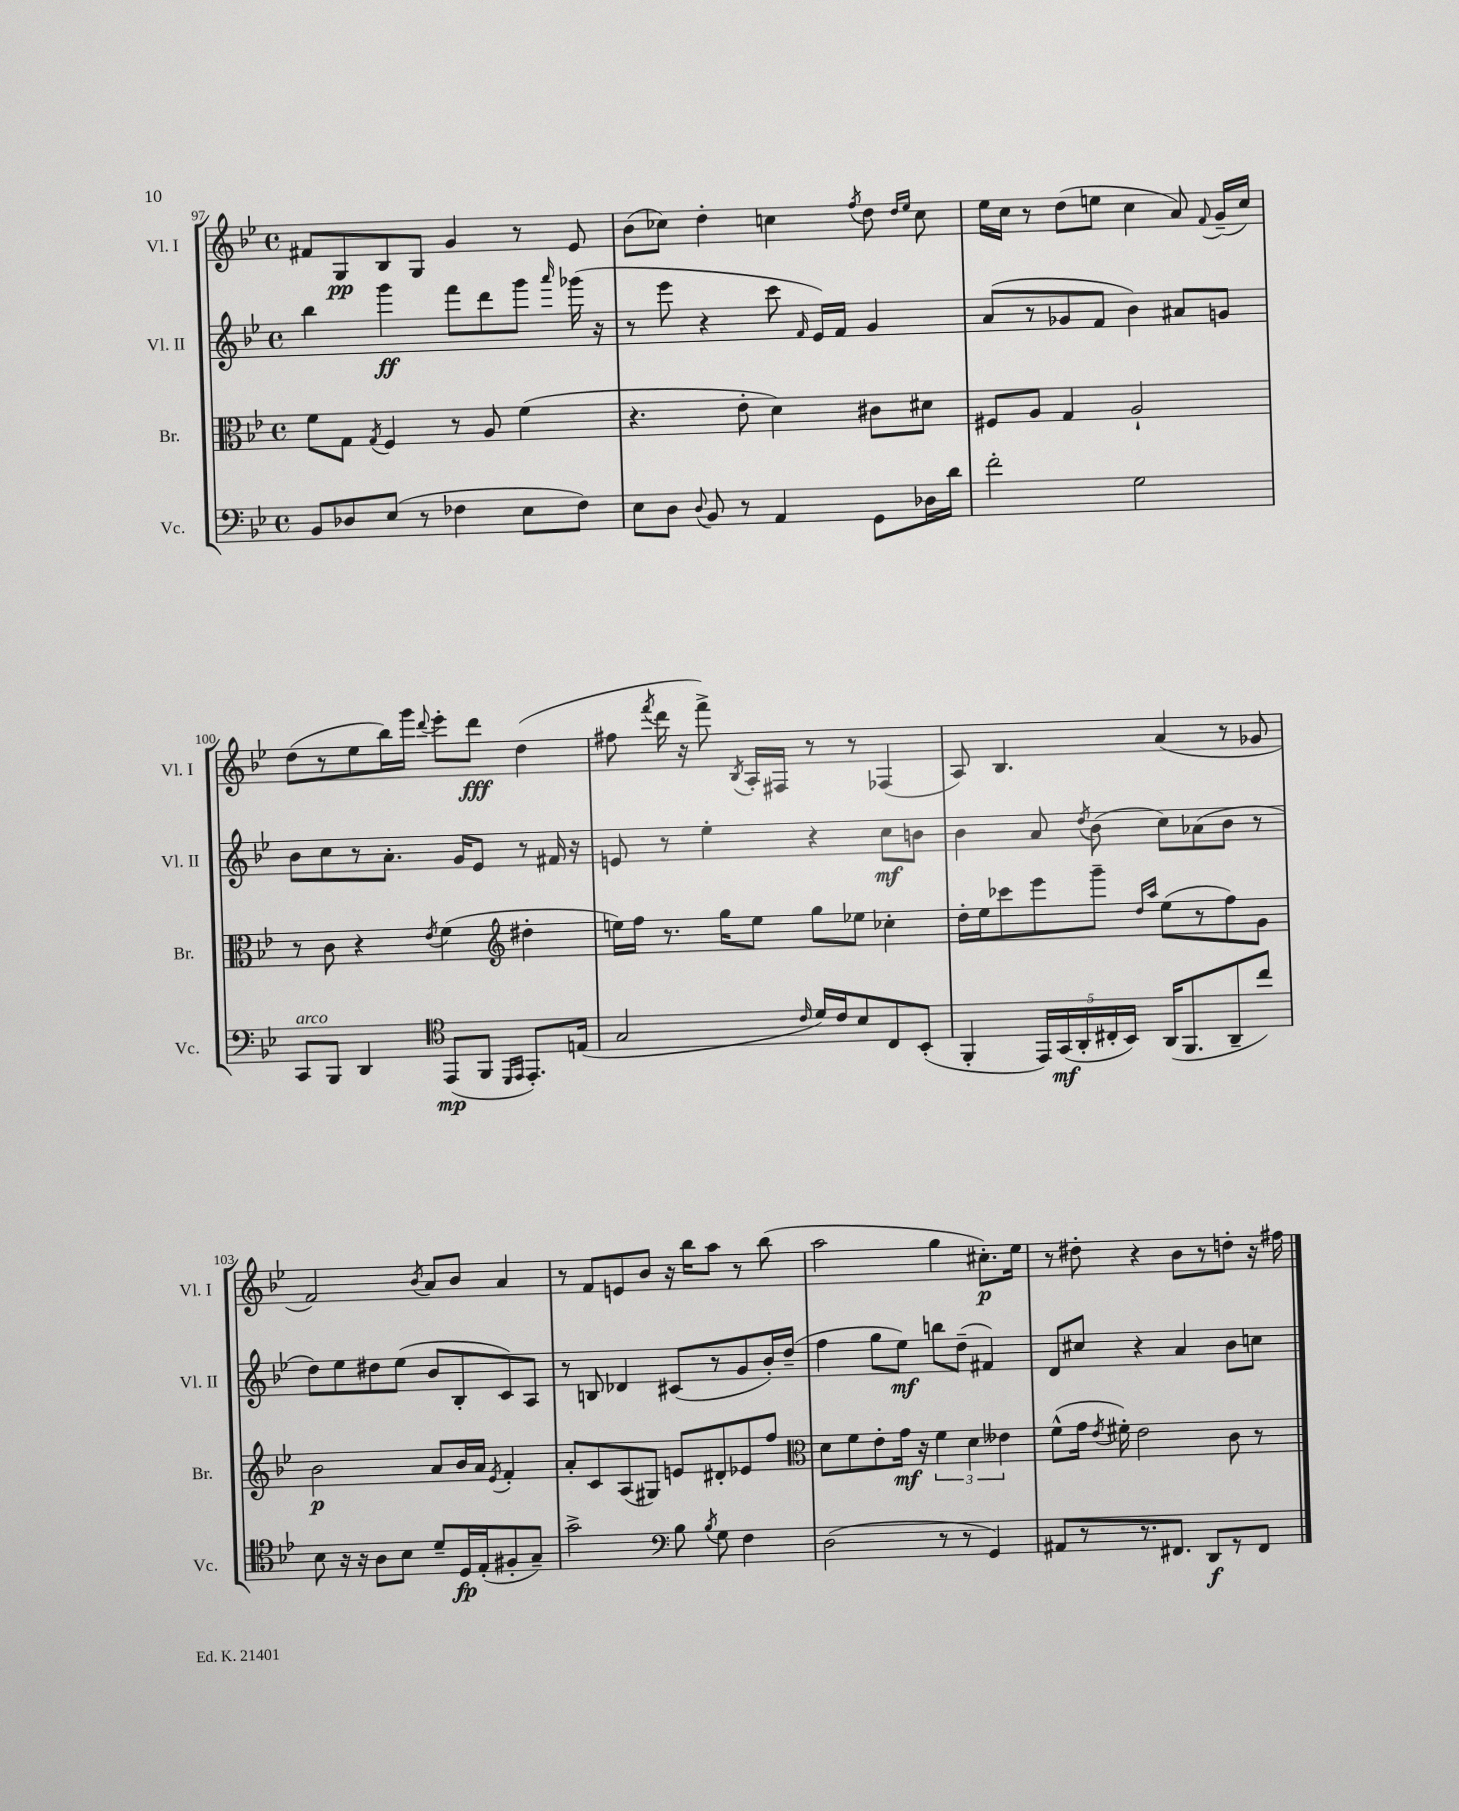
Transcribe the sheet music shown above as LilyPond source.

<<
\new StaffGroup <<
\new Staff = "s0" \with { instrumentName = "Vl. I" shortInstrumentName = "Vl. I" } {
    \clef treble \key bes \major \defaultTimeSignature \time 4/4
    \autoBeamOff fis'8[ g8\pp bes8 g8] g'4 r8 ees'8 |
    bes'8[( ces''8]) d''4-. c''4 \acciaccatura { f''8 } d''8 \grace { d''16[ ees''16] } c''8 |
    ees''16[ c''16] r8 d''8[( e''8] c''4 a'8) \appoggiatura { f'8 } g'16[--( c''16]) |
    d''8[( r8 ees''8 bes''16) g'''16] \appoggiatura { d'''8 } ees'''8[-. d'''8]\fff d''4( |
    fis''8 \acciaccatura { f'''8 } d'''16 r16 f'''8->) \acciaccatura { bes8 } a16[-. fis16] r8 r8 fes4( |
    a8) bes4. a'4( r8 ges'8 |
    f'2) \acciaccatura { bes'8 } a'8[ bes'8] a'4 |
    r8 f'8[ e'8 bes'8] r16 bes''16[ a''8] r8 bes''8( |
    a''2 g''4 cis''8.[-.\p) ees''16] |
    r8 dis''8-. r4 bes'8[ r8 d''8]-. r16 fis''16 \bar "|." |
}
\new Staff = "s1" \with { instrumentName = "Vl. II" shortInstrumentName = "Vl. II" } {
    \clef treble \key bes \major \defaultTimeSignature \time 4/4
    \autoBeamOff bes''4 g'''4\ff f'''8[ d'''8 g'''8] \grace { a'''16 } ges'''16( r16 |
    r8 ees'''8 r4 c'''8 \grace { f'16 } ees'16[) f'16] g'4 |
    a'8[( r8 ges'8 f'8] bes'4) ais'8[ g'8] |
    bes'8[ c''8 r8 a'8.]-. g'16[ ees'8] r8 fis'16 r16 |
    e'8 r8 ees''4-. r4 c''8[\mf b'8] |
    bes'4 a'8 \acciaccatura { d''8 } bes'8( c''8[) aes'8( bes'8] r8 |
    d''8[) ees''8 dis''8 ees''8]( bes'8[ bes8-. c'8) a8] |
    r8 b8 des'4 cis'8[( r8 g'8 bes'16-.) d''16]--( |
    f''4 g''8[ ees''8]\mf) b''8[ d''8]--( fis'4) |
    d'8[ cis''8] r4 a'4 bes'8[ c''8] \bar "|." |
}
\new Staff = "s2" \with { instrumentName = "Br." shortInstrumentName = "Br." } {
    \clef alto \key bes \major \defaultTimeSignature \time 4/4
    \autoBeamOff f'8[ g8] \acciaccatura { g8 } f4 r8 a8 f'4( |
    r4. ees'8-. d'4) cis'8[ dis'8] |
    fis8[ a8] g4 a2-! |
    r8 c'8 r4 \acciaccatura { ees'8 } f'4( \clef treble dis''4-. |
    e''16[) f''16] r8. g''16[ e''8] g''8[ ees''8] ces''4-. |
    d''16[-. ees''16 ces'''8 ees'''8 g'''8]-- \grace { d''16[ a''16] } ees''8[( r8 f''8) g'8] |
    bes'2\p a'8[ bes'16 a'16] \acciaccatura { ees'8 } f'4-. |
    a'8[-. c'8 a8( gis8]) e'8[ dis'8-. ees'8 f''8] |
    \clef alto d'8[ f'8 ees'8-. g'16]\mf r16 \tuplet 3/2 { f'4 d'4 eeses'4 } |
    f'8[-^( g'16] \acciaccatura { ees'8 } fis'16-.) ees'2 c'8 r8 \bar "|." |
}
\new Staff = "s3" \with { instrumentName = "Vc." shortInstrumentName = "Vc." } {
    \clef bass \key bes \major \defaultTimeSignature \time 4/4
    \autoBeamOff bes,8[ des8 ees8]( r8 fes4 ees8[ fes8]) |
    ees8[ d8] \appoggiatura { d8 } bes,8 r8 a,4 g,8[ des16 d'16] |
    f'2-. g2 |
    c,8[^\markup { \italic "arco" } bes,,8] d,4 \clef tenor ees,8[\mp( f,8] \grace { d,16[ ees,16] } ees,8.[-.) e16]( |
    g2 \grace { c'16 } d'16[) c'16 bes8 c8 bes,8]-.( |
    f,4-. \tuplet 5/4 { ees,16[) g,16\mf( a,16-. cis16-. bes,16]) } a,16[( f,8. a,8-- c''8]) |
    bes8 r16 r16 a8[ bes8] d'8[-- d16\fp ees16-.( fis8-. g8]--) |
    g'2-> \clef bass bes8 \acciaccatura { bes8 } g8 f4 |
    d2( r8 r8 g,4) |
    ais,8[ r8 r8. fis,8.] d,8[\f r8 fis,8] \bar "|." |
}
>>
>>
\layout { \context { \Score currentBarNumber = #97 } }
